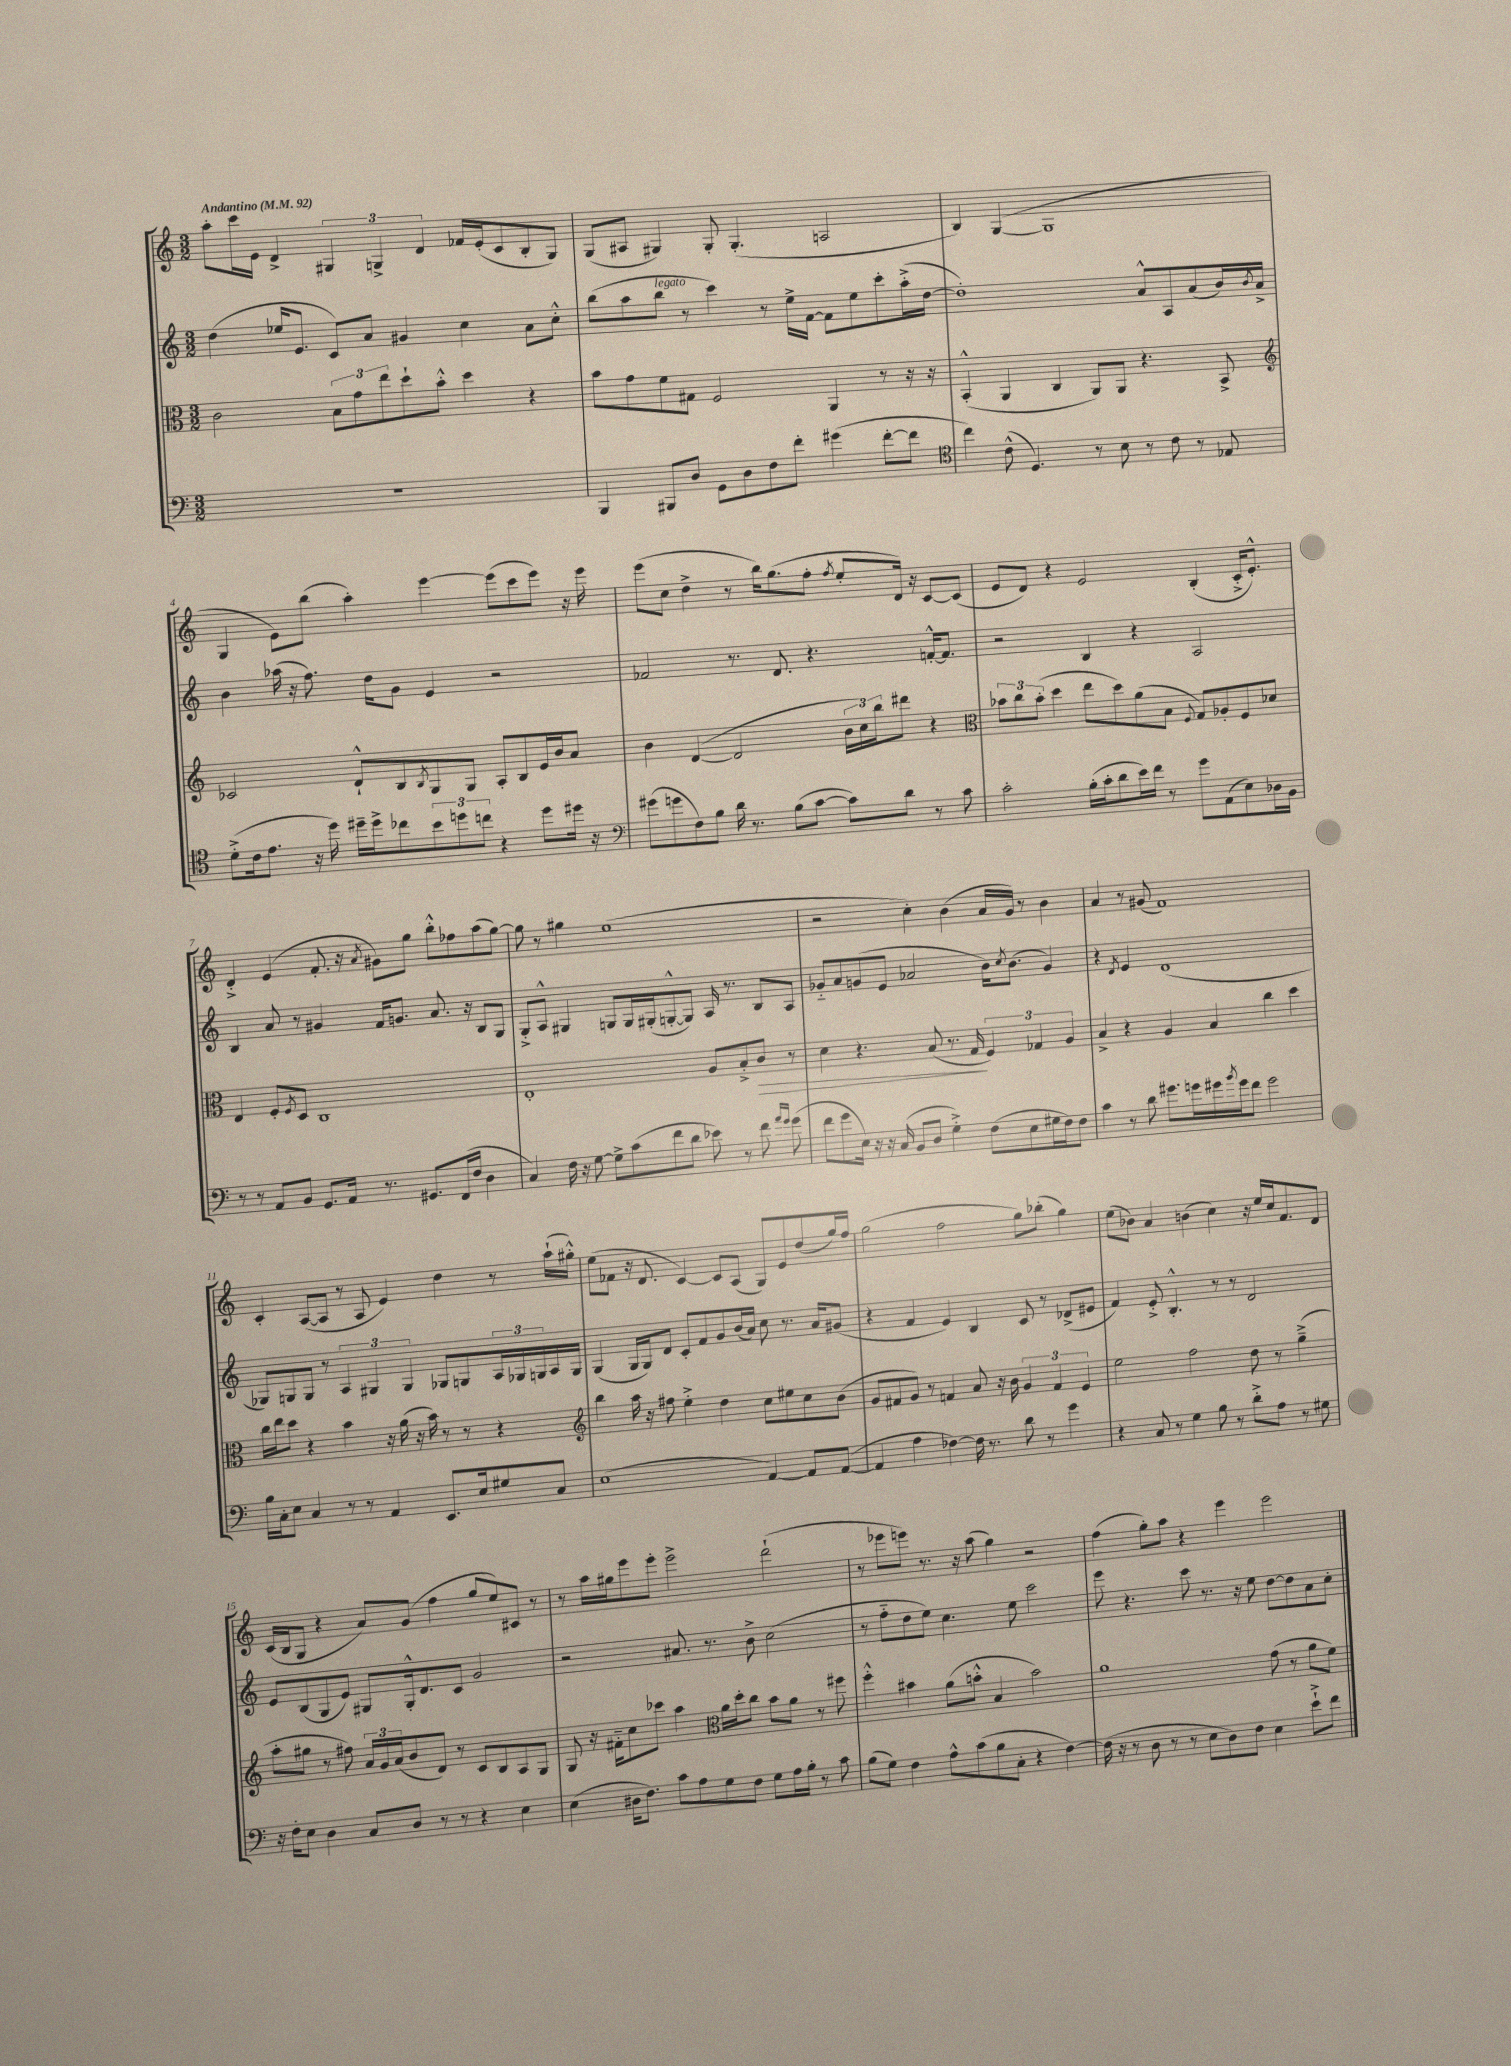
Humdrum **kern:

**kern	**kern	**dynam	**kern	**kern
*part4	*part3	*part3	*part2	*part1
*staff4	*staff3	*staff3	*staff2	*staff1
*clefF4	*clefC3	*	*clefG2	*clefG2
*k[]	*k[]	*	*k[]	*k[]
*M3/2	*M3/2	*	*M3/2	*M3/2
*MM92	*MM92	*	*MM92	*MM92
=1	=1	=1	=1	=1
!	!	!	!	!LO:TX:a:B:t=Andantino
1.r	2c\	.	(4dd\	8aa'\L
.	.	.	.	16ccc\L
.	.	.	.	16e\JJ
.	.	.	16ee-X/KL	4d^/
.	.	.	8.e/J	.
.	12B\L	.	8c/L)	6G#X/
.	12g\	.	.	.
.	.	.	8a/J	.
.	12ee\	.	.	6Gn^/
.	8dd`\	.	4g#X/	.
.	.	.	.	6d/
.	8b'^^\J	.	.	.
.	4dd\	.	4cc\	16f-X/LL
.	.	.	.	(16e'/J
.	.	.	.	8c/
.	4r	.	8a\L	8B'/
.	.	.	8cc'^^\J	8G/J)
=2	=2	=2	=2	=2
4BBB/	8b\L	.	(8bb\L	(8G/L
.	8g\	.	8aa\	8A#X/J
!	!	!	!LO:TX:a:i:t=legato	!
8BBB#X/L	8f\	.	8bb\J	4G#X/)
8D/J	8G#X\J	.	8r	.
8GG\L	2F/	.	4ccc\)	8G#'/
8D\	.	.	.	(4.G#'/
8F\	.	.	8r	.
8f'\J	.	.	16ee^\LL	.
.	.	.	[16f\JJ	.
(4g#X\	4AA/	.	8f\L]	2An/
.	.	.	8ee\	.
[8f'\L	8r	.	8ccc'\	.
8f\J]	16r	.	(16aa'^\L	.
.	16r	.	[16dd\JJ	.
=3	=3	=3	=3	=3
*clefC4	*	*	*	*
4cc\)	(4BB'^^/	.	1dd'])	4B/)
(8c^^\	4AA/	.	.	([4G/
4.D/)	.	.	.	.
.	4C/	.	.	1G]
8r	8AA/L)	.	.	.
8B\	8AA/J	.	.	.
8r	4.r	.	8a^^/L	.
8c\	.	.	8A/	.
8r	.	.	(8a/	.
8E-X/	8BB^/	.	16b/L)	.
.	.	.	8qb/	.
.	.	.	16a^/JJ	.
!!LO:LB:g=z
=4	=4	=4	=4	=4
*	*clefG2	*	*	*
(8d'^\L	2c-X/	.	4b\	4G/
16c\k	.	.	.	.
8.e\J	.	.	.	.
.	.	.	(16aa-X\	8e\L)
.	.	.	16r	.
16r	.	.	8.ff\)	(8bb\J
16dd\)	.	.	.	.
16dd#X~\LL	8d`^^/L	.	.	4aa'\)
16dd#^\J	.	.	16dd\KL	.
8cc-X\	8B/	.	8g\J	.
.	8qB/	.	.	.
12b\	8G/	.	4e/	[4eee\
12ddn\	.	.	.	.
.	8G/J	.	.	.
12ccn\J	.	.	.	.
4r	8A'/L	.	2r	(8eee\L]
.	8B/	.	.	8ccc\
8dd\L	16e/L	.	.	8eee\J)
.	16b/J	.	.	.
16dd#X\Jk	8a/J	.	.	16r
16r	.	.	.	16eee\
=5	=5	=5	=5	=5
*clefF4	*	*	*	*
(8g#X\L	4b\	.	2f-X/	(8eee\L
8gn\	.	.	.	8cc\J
8F\)	([4d/	.	.	4dd^\
8B\J	.	.	.	.
16d\	2d/]	.	8.r	8r
8.r	.	.	.	.
.	.	.	.	16bb\KL)
.	.	.	8.d/	(8.gg\
(8B\L	.	.	.	.
[8c\J	.	.	4.r	8ff'\J
.	.	.	.	8qff/
8c\L])	24b\LL	.	.	8ee'/L
.	24cc\)	.	.	.
.	24bb\J	.	.	.
8d\J	8ddd#X\J	.	.	16d/Jk)
.	.	.	.	16r
8r	4r	.	[16fn'^^/KL	[8c/L
.	.	.	8.f/J]	.
8c\	.	.	.	(8c/J]
=6	=6	=6	=6	=6
*	*clefC3	*	*	*
2c'\	12b-X\L	.	2r	8e/L
.	12cc\	.	.	.
.	.	.	.	8d/J)
.	(12b-'\J	.	.	.
.	4dd\	.	.	4r
(16B'\LL	8ee\L	.	4B/	2e/
16c'\J	.	.	.	.
8d\	8dd\)	.	.	.
16e\L)	(8a\	.	4r	.
16f\JJ	.	.	.	.
8r	8B\J	.	.	.
.	8qqF/	.	.	.
8g\L	8G/L)	.	2A/	(4B'/
(8AA\	8A-X'/	.	.	.
8E\)	8F/	.	.	16c'^/KL
.	.	.	.	8.e'^^/J)
16D-X\L	8d-X/J	.	.	.
16BB\JJ	.	.	.	.
!!LO:LB:g=z
=7	=7	=7	=7	=7
8r	4E/	.	4B/	4d'^/
8r	.	.	.	.
8AA/L	8F'/L	.	8a/	(4e/
.	8qF/	.	.	.
8BB/J	8D/J	.	8r	.
8.GG/L	1C	.	4g#X/	8.f'/
16AA/Jk	.	.	.	16r
.	.	.	.	8qa/
8.r	.	.	16f/KL	8g#X\L)
.	.	.	8.gn/J	.
.	.	.	.	8gg\J
8.GG#X/L	.	.	.	.
.	.	.	8.a/	8bb'^^\L
(16FF/L	.	.	.	8ff-X\
16F/JJ	.	.	16r	.
4D\	.	.	8B/L	(8aa\
.	.	.	8G/J	[8gg\J)
=8	=8	=8	=8	=8
4C/)	1E'	.	8G'^/L	8gg\]
.	.	.	8A^^/J	8r
16F\	.	.	4G#X/	4gg#X\
16r	.	.	.	.
[8G\	.	.	.	.
8G^\L]	.	.	8Gn/L	(1ee
(8c\	.	.	16G/L	.
.	.	.	(16G#X'/J	.
8f\	.	.	[8Gn'^^/	.
8d\J	.	.	8G/J])	.
8e-X\)	8A/L	.	16A/	.
.	.	.	8.r	.
8r	8B'^/	.	.	.
!	!	!LO:HP:b	!	!
8f\	8c/J	>	8B/L	.
16qqa/LL	.	.	.	.
16qqg/JJ	.	.	.	.
(8g\	8r	.	8A/J	.
=9	=9	=9	=9	=9
8f\L	4d\	.	8g-X/L	2r
8g\	.	.	8a/	.
16E\Jk)	4.r	.	(8gn/	.
16r	.	.	.	.
16r	.	.	8e/J	.
(16C/	.	.	.	.
8BB/L	.	.	2a-X/	4cc'\)
8D/J	(8B/	.	.	.
4G'^\)	8.r	.	.	(4b\
.	16G/	.	.	.
(8F\L	6F/)	]	16b\KL)	16a/LL
.	.	.	8qcc/	.
.	.	.	(8.b\J	16g/JJ)
8E\	.	.	.	8r
.	6G-X/	.	.	.
16G#X\L	.	.	4g/)	4b\
16F\J)	.	.	.	.
.	6A/	.	.	.
8F\J	.	.	.	.
=10	=10	=10	=10	=10
4c\	4B^/	.	4r	4a/
.	.	.	8qd/	.
8r	4r	.	4e/	8r
8d\	.	.	.	(8g#X/
8.g#X\L	4A/	.	(1d	1f)
16gn\L	.	.	.	.
16g#X\	4B/	.	.	.
8qb/	.	.	.	.
16g#\J	.	.	.	.
8f\J	.	.	.	.
2g#\	4cc\	.	.	.
.	4dd\	.	.	.
!!LO:LB:g=z
=11	=11	=11	=11	=11
16B\LL	16cc\LL	.	8G-X/L)	4c'/
16C'\J	16ee\J	.	.	.
8E\J	8dd\J	.	8Gn/	.
4C/	4r	.	8G/J	([8A/L
.	.	.	8r	8A/J]
8r	4b\	.	6A/	8r
8r	.	.	.	8A/
.	.	.	6G#X/	.
4AA/	16r	.	.	4e/)
.	(16a\	.	.	.
.	.	.	6G#/	.
.	16r	.	.	.
.	16b\)	.	.	.
8.EE/L	8r	.	8G-X/L	4dd\
.	8r	.	8Gn/	.
16E/k	.	.	.	.
8G#X/	4r	.	24A/L	8r
.	.	.	24G-X/	.
.	.	.	24Gn/	.
8C/J	.	.	16A/	(16aa`\LL
.	.	.	16G/JJ	16gg#X'^^\JJ)
=12	=12	=12	=12	=12
*	*clefG2	*	*	*
(1E	4bb\	.	(4G/	(8ee\L
.	.	.	.	8f-X\J
.	16aa\	.	16G/LL	16r
.	16r	.	16G/J)	8.d/
.	8ff#X\	.	8d/J	.
.	4ee'^\	.	8c'/L	[4c/)
.	.	.	8f/	.
.	4dd\	.	8g/	8c/L]
.	.	.	(16b/L	(8A/J
.	.	.	16a/JJ)	.
[4AA/)	8cc\L	.	8cc\	8G/L)
.	8ee#X\	.	8.r	8e/
8AA/L]	8cc\	.	.	(8dd/
.	.	.	16a/KL	.
([8AA/J	(8b\J	.	(8g#X/J	16gg/L)
.	.	.	.	16ff/JJ
=13	=13	=13	=13	=13
4AA/]	8g/L	.	4r	(2gg\
.	8f#X/	.	.	.
4A\	8g/J)	.	4f/	.
.	8r	.	.	.
[4F-X\)	4fn/	.	4e/)	2ff\
16F-\]	8a/	.	4B/	.
8.r	.	.	.	.
.	16r	.	.	.
.	16b\	.	.	.
8d\	6g/	.	8c/	8gg\L)
8r	.	.	8r	(8bb-X'\J
.	6f/	.	.	.
4g\	.	.	(8d-X^/L	4gg\)
.	6e/	.	.	.
.	.	.	8e#X/J	.
=14	=14	=14	=14	=14
4r	2ee\	.	4f/)	(8ee\L
.	.	.	.	8b-X\J)
8C/	.	.	8e'^/	4a/
8r	.	.	4.B'^^/	.
4G\	2ff\	.	.	(4bn\
8B\	.	.	8r	4cc\)
8r	.	.	8r	.
8d'^\L	8dd\	.	2d/	16r
.	.	.	.	16ee/LL
8A\J	8r	.	.	16cc/J
.	.	.	.	8.f/
8r	(4gg~^\	.	.	.
8G#X\	.	.	.	8d/J
!!LO:LB:g=z
=15	=15	=15	=15	=15
16r	8aa'\L	.	8e/L	(16c/LL
16F'\KL	.	.	.	16B/J
8E\J	8gg#X\J	.	(8B/	8G/J
4D\	8r	.	8G/	4r
.	8ff#X\)	.	8e/J)	.
8C/L	24a/LL	.	8G#X/L	8a/L)
.	24g/	.	.	.
.	(24a/J	.	.	.
8D/J	8b/	.	16G#'^^/k	(8g/J
.	.	.	8.d/	.
8r	8d/J)	.	.	4ff\
8r	8r	.	8c/J	.
4r	8c/L	.	2g/	8gg/L
.	8B/	.	.	8ee/)
4E\	8A/	.	.	8c#X/J
.	8G/J	.	.	8r
=16	=16	=16	=16	=16
(4E\	8G/	.	2r	8r
.	16r	.	.	16aa\LL
.	16f#X\KL	.	.	16gg#X\J
16D#X\KL	8cc\	.	.	8eee\
8.F\J)	.	.	.	.
.	8ccc-X\J	.	.	8eee'\J
8c\L	4aa\	.	8.a#X/	2eee^\
8A\	.	.	.	.
.	.	.	8.r	.
*	*clefC3	*	*	*
8G\	16a\LL	.	.	.
.	16dd'\J	.	.	.
8F\J	8cc\J	.	8b^\	.
8G\L	8b\L	.	(2cc\	(2ddd`\
16A\L	8a\J	.	.	.
16B'\JJ	.	.	.	.
8r	8r	.	.	.
8c\	8ff#X\	.	.	.
=17	=17	=17	=17	=17
(8B\L	4ff'^^\	.	8r	8r
8G\J)	.	.	8ff\L	8eee-X\L
4F\	4b#X\	.	8dd\	8eeen\J)
.	.	.	8ee\J)	8.r
8A^^\L	(8a\L	.	4.cc\	.
.	.	.	.	16r
(8c\	8bn'^^\J	.	.	(8aa\
8B\	4B/	.	.	4gg\)
8C'\J	.	.	8ee\	.
4r	2b\)	.	2ccc\	2r
[4F\)	.	.	.	.
=18	=18	=18	=18	=18
(16F\]	1a	.	8eee\	(4ff\
16r	.	.	.	.
8r	.	.	4.r	.
8D\	.	.	.	8gg'\L)
8r	.	.	.	8aa\J
8r	.	.	8ccc\	4r
8E\L	.	.	8.r	.
8D\)	.	.	.	4eee\
.	.	.	16r	.
8F\J	.	.	8ee\	.
4E\	(8g\	.	[8dd\L	2eee\
.	8r	.	8dd\]	.
8e`^\L	8a\L	.	8a\	.
8f\J	8f\J)	.	8cc'\J	.
==	==	==	==	==
*-	*-	*-	*-	*-
